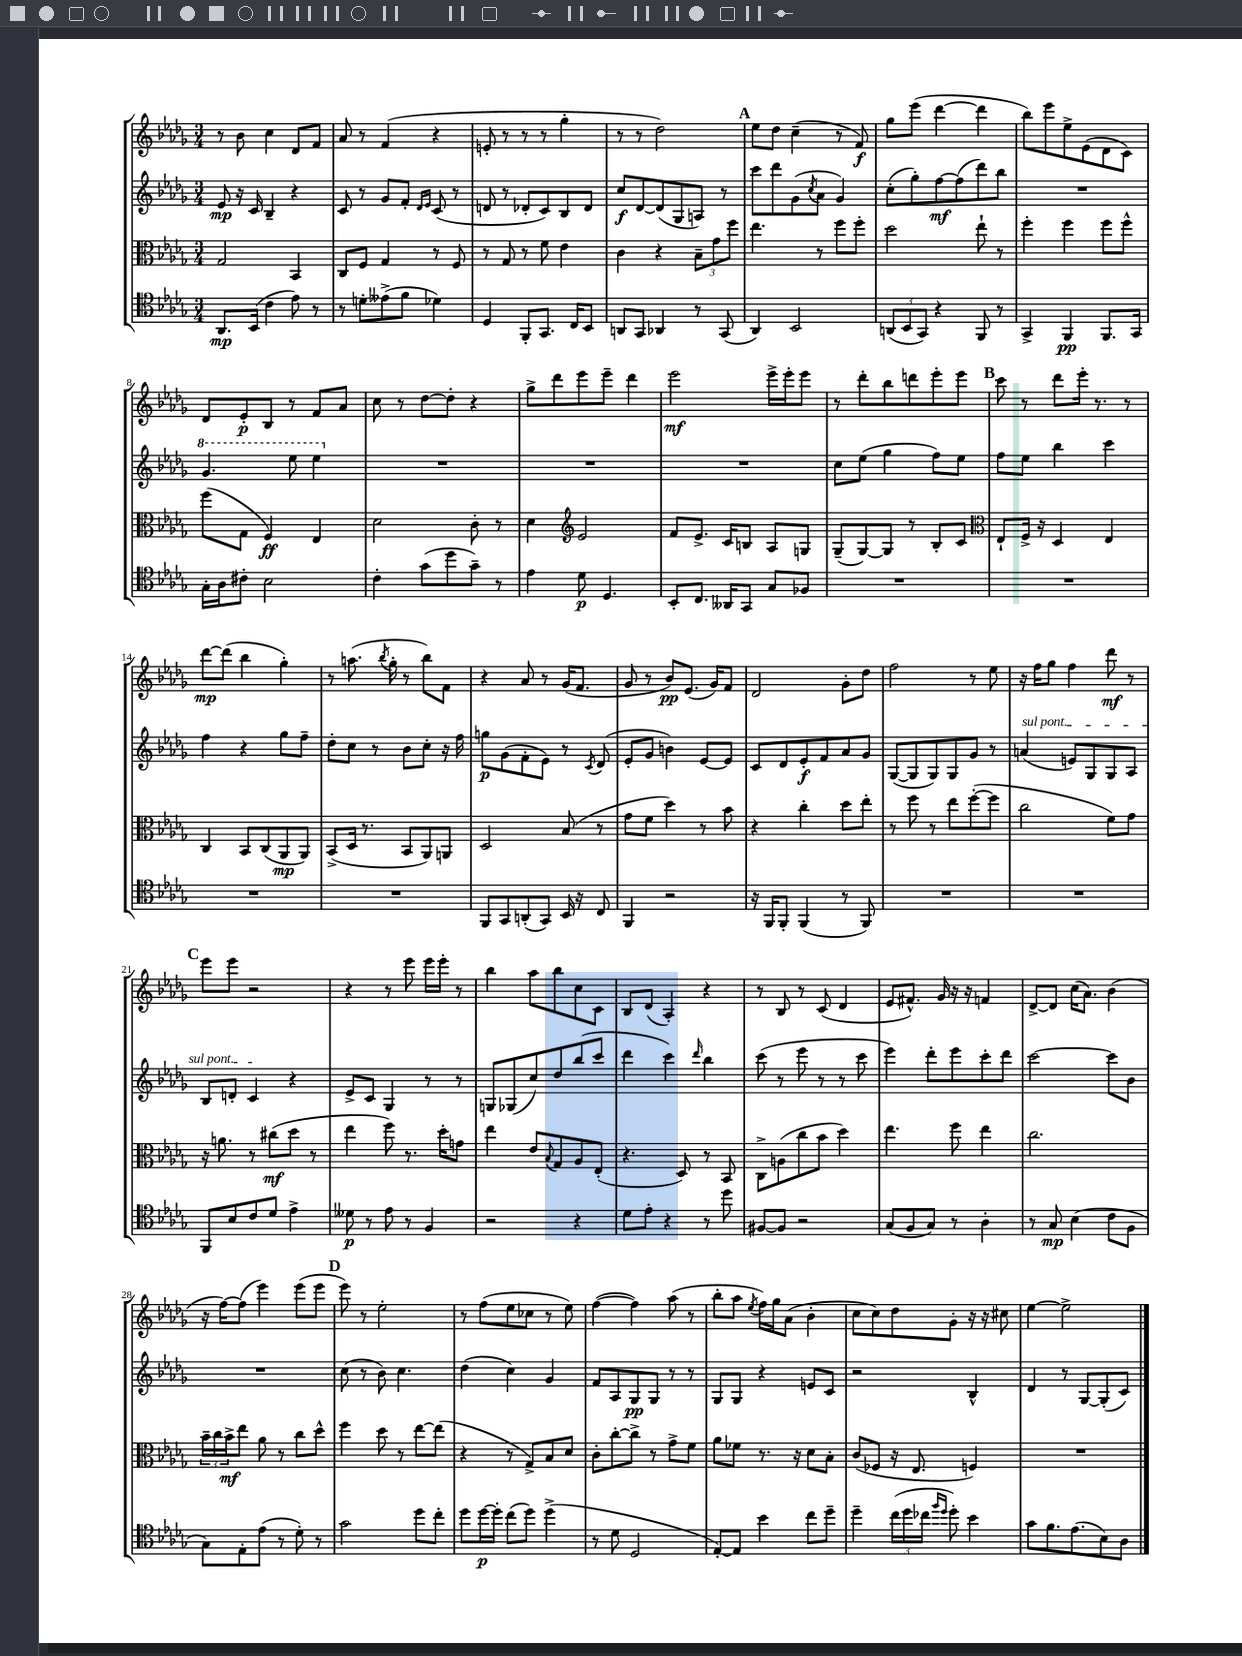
<<
\new StaffGroup <<
\new Staff = "s0" {
    \clef treble \key des \major \numericTimeSignature \time 3/4
    r8 bes'8 c''4 des'8 f'8 |
    aes'8 r8 f'4( r4 |
    e'8-. r8 r8 r8 ges''4-. |
    r8 r8 des''2) |
    \mark \markup { \bold "A" } ees''8 des''8 c''4--( r8 f'8\f) |
    ges''8 ees'''8( des'''4~ des'''4 |
    bes''8) ees'''8 ees''8-> ees'8( des'8 c'8) |
    des'8 ees'8-.\p bes8 r8 f'8 aes'8 |
    c''8 r8 des''8~ des''8-. r4 |
    ges''8-> des'''8 ees'''8 ees'''8-- des'''4 |
    ees'''2\mf ees'''16-> ees'''16-. ees'''8 |
    r8 des'''8-. bes''8 d'''8 ees'''8-. ees'''8 |
    \mark \markup { \bold "B" } c'''8 r8 des'''8 ees'''16-. r8. r8 |
    des'''8~\mp des'''8( bes''4 ges''4-.) |
    r8 a''8.( \acciaccatura { bes''8 } ges''16-. r8 bes''8) f'8 |
    r4 aes'8 r8 ges'16( f'8. |
    ges'8 r8 bes'8\pp) ees'8.( ges'16) f'8 |
    des'2 ges'8-. des''8 |
    f''2 r8 ees''8 |
    r16 f''16 ges''8 f''4 des'''8\mf r8 |
    \mark \markup { \bold "C" } ees'''8 ees'''8 r2 |
    r4 r8 ees'''8 ees'''16 ees'''16-. r8 |
    bes''4 aes''8 bes''8 c''8 c'8 |
    bes8 des'8( aes4-.) r4 |
    r8 bes8 r8 c'8( des'4 |
    ees'8 fis'8.-^) ges'16 r16 r16 f'4 |
    des'8~-> des'8 c''16( aes'8.) bes'4( |
    r16 f''16~) f''8( ees'''4) ees'''8( ees'''8 |
    \mark \markup { \bold "D" } ees'''8) r8 ees''2-. |
    r8 f''8( ees''8 ces''8 r8 ees''8) |
    f''4~( f''4) aes''8( r8 |
    bes''8-. aes''8 \acciaccatura { ees''8 } f''16) ges''16 aes'8( bes'4-. |
    c''8 c''8) des''8 ges'8-. r16 r16 cis''8 |
    ees''4~ ees''2-> \bar "|." |
}
\new Staff = "s1" {
    \clef treble \key des \major \numericTimeSignature \time 3/4
    ees'8\mp r16 c'16 bes4-- r4 |
    c'8 r8 ges'8 f'8-. \grace { des'16 ees'16 } c'8( r8 |
    d'8 r8 des'8-. c'8) bes8 des'8 |
    c''8\f des'8~ des'8( ges8 a8) r8 |
    \mark \markup { \bold "A" } c'''8 des'''8 ges'8( \acciaccatura { c''8 } aes'8 ges'4) |
    c''8-.( ges''8-.) f''8~\mf f''8( des'''8) bes''8 |
    R2. |
    \ottava #1 ges''4. ees'''8 ees'''4 \ottava #0 |
    R2. |
    R2. |
    R2. |
    c''8 ees''8( ges''4 f''8) ees''8 |
    \mark \markup { \bold "B" } f''8 ees''8 bes''4 c'''4 |
    f''4 r4 ges''8 f''8-- |
    des''8-. c''8 r8 bes'8 c''8-. r16 f''16 |
    g''8\p ges'8( f'8-. ees'8) r8 \acciaccatura { c'8 } des'8( |
    ees'8-. ges'8 b'4) ees'8~ ees'8 |
    c'8 des'8 ees'8-.\f f'8 aes'8 ges'8 |
    ges8~( ges8 ges8) ges8 ges'8 r8 |
    \once \override TextSpanner.bound-details.left.text = \markup { \italic "sul pont." } a'4\startTextSpan( e'8) ges8 ges8 aes8 |
    \mark \markup { \bold "C" } bes8 d'8-. c'4\stopTextSpan r4 |
    ees'8-> c'8 ges4 r8 r8 |
    g8 ges8( c''8) des''8 bes''8( c'''8 |
    des'''4 c'''4) \grace { des'''16 } bes''4 |
    c'''8( r8 ees'''8 r8 r8 c'''8 |
    ees'''4) des'''8-. ees'''8 c'''8-. des'''8 |
    c'''2~ c'''8 bes'8 |
    R2. |
    \mark \markup { \bold "D" } c''8( r8 bes'8) c''4. |
    des''4( c''4) ges'4 |
    f'8 aes8 ges8\pp ges8 r8 r8 |
    ges8 ges8 r4 e'8 c'8 |
    r2 bes4-^ |
    des'4 r8 ges8~ ges8-.( c'8) \bar "|." |
}
\new Staff = "s2" {
    \clef alto \key des \major \numericTimeSignature \time 3/4
    ges2 bes,4 |
    c8 f8 ges4 r8 f8 |
    r8 ges8 r8 f'8 ees'4 |
    c'4 r4 \tuplet 3/2 { bes8-- ges'8 f''8 } |
    \mark \markup { \bold "A" } ees''4. r8 f''8 f''8-. |
    des''2 ees''8-! r8 |
    f''4-. f''4 f''8 f''8-^ |
    f''8( ges8 f4\ff) ees4 |
    des'2 c'8-. r8 |
    des'4 \clef treble ees'2 |
    f'8 ees'8.-> c'16 b8 aes8 g8 |
    ges8--( ges8~) ges8 r8 bes8-. c'8 |
    \mark \markup { \bold "B" } \clef alto ees8-! f16-> r16 des4 ees4 |
    c4 bes,8 c8( aes,8\mp aes,8) |
    bes,8->( des16 r8. bes,8 aes,8) a,8 |
    des2 bes8( r8 |
    ges'8 f'8 des''4) r8 bes'8 |
    r4 c''4-. des''8 ees''8-. |
    r8 f''8 r8 ees''8 f''8~-.( f''8 |
    c''2 f'8) ges'8 |
    \mark \markup { \bold "C" } r16 a'8. r8 cis''8\mf( des''8 r8 |
    ees''4 f''8) r8. des''16-. g'8 |
    ees''4 ees'8 \appoggiatura { bes8 } ges8 aes8 ees8-.( |
    r4. des8) r8 bes,8 |
    c8-> a8( c''8 bes'8 des''4) |
    ees''4. f''8 ees''4 |
    c''2. |
    \tuplet 3/2 { bes'16-- c''16 bes'16->\mf } ees''8 aes'8 r8 c''8 des''8-^ |
    \mark \markup { \bold "D" } f''4 des''8 r8 ees''8~ ees''8( |
    r4 r8 ges8->) bes8 des'8 |
    c'8-. c''8~-. c''8-> r8 ges'8-> f'8 |
    aes'8 fes'8 r8. r16 des'8 bes8-. |
    c'8( fes8 r16 ees8. f4) |
    R2. \bar "|." |
}
\new Staff = "s3" {
    \clef tenor \key des \major \numericTimeSignature \time 3/4
    aes,8.\mp bes,16( c'4 ees'8) r8 |
    r8 d'8-. eeses'8->( f'8 des'4) |
    des4 f,8-. ges,8. c16 bes,8 |
    a,8 ges,8 aes,4 r8 ges,8( |
    \mark \markup { \bold "A" } aes,4) bes,2 |
    \tuplet 3/2 { a,8( bes,8 ges,8) } r4 f,8 r8 |
    ges,4-> f,4\pp f,8. ges,16 |
    ges16-. aes16 cis'8-. bes2 |
    c'4-. ges'8( des''8 ges'8--) r8 |
    ees'4 des'8\p des4. |
    bes,8-. c8. aeses,16 ges,8 ges8 fes8 |
    R2. |
    \mark \markup { \bold "B" } R2. |
    R2. |
    R2. |
    f,8 ges,8 a,8-.( ges,8) bes,16 r16 c8 |
    f,4 r2 |
    r16 f,16 f,8-. f,4( r8 f,8) |
    R2. |
    R2. |
    \mark \markup { \bold "C" } f,8 bes8 c'8 des'8 ees'4-> |
    deses'8\p r8 ees'8 r8 f4 |
    r2 r4 |
    des'8 ees'8-. r4 r8 des''8 |
    fis8~ fis8 r2 |
    ges8( f8 ges8) r8 aes4-. |
    r8 ges8\mp bes4( c'8 f8 |
    ges8) ees8-. ees'8( r8 des'8-.) r8 |
    \mark \markup { \bold "D" } ges'2 des''8 c''8-. |
    des''8 des''16~\p des''16-. c''8( des''8) des''4->( |
    r8 des'8 des2 |
    ees8~-.) ees8 bes'4 c''8 des''8-- |
    des''4-- \tuplet 3/2 { c''16( des''16 ces''16 } \grace { f''16 des''16 } des''8-.) bes'4 |
    ges'8 f'8. ees'8.( bes8) aes8 \bar "|." |
}
>>
>>
